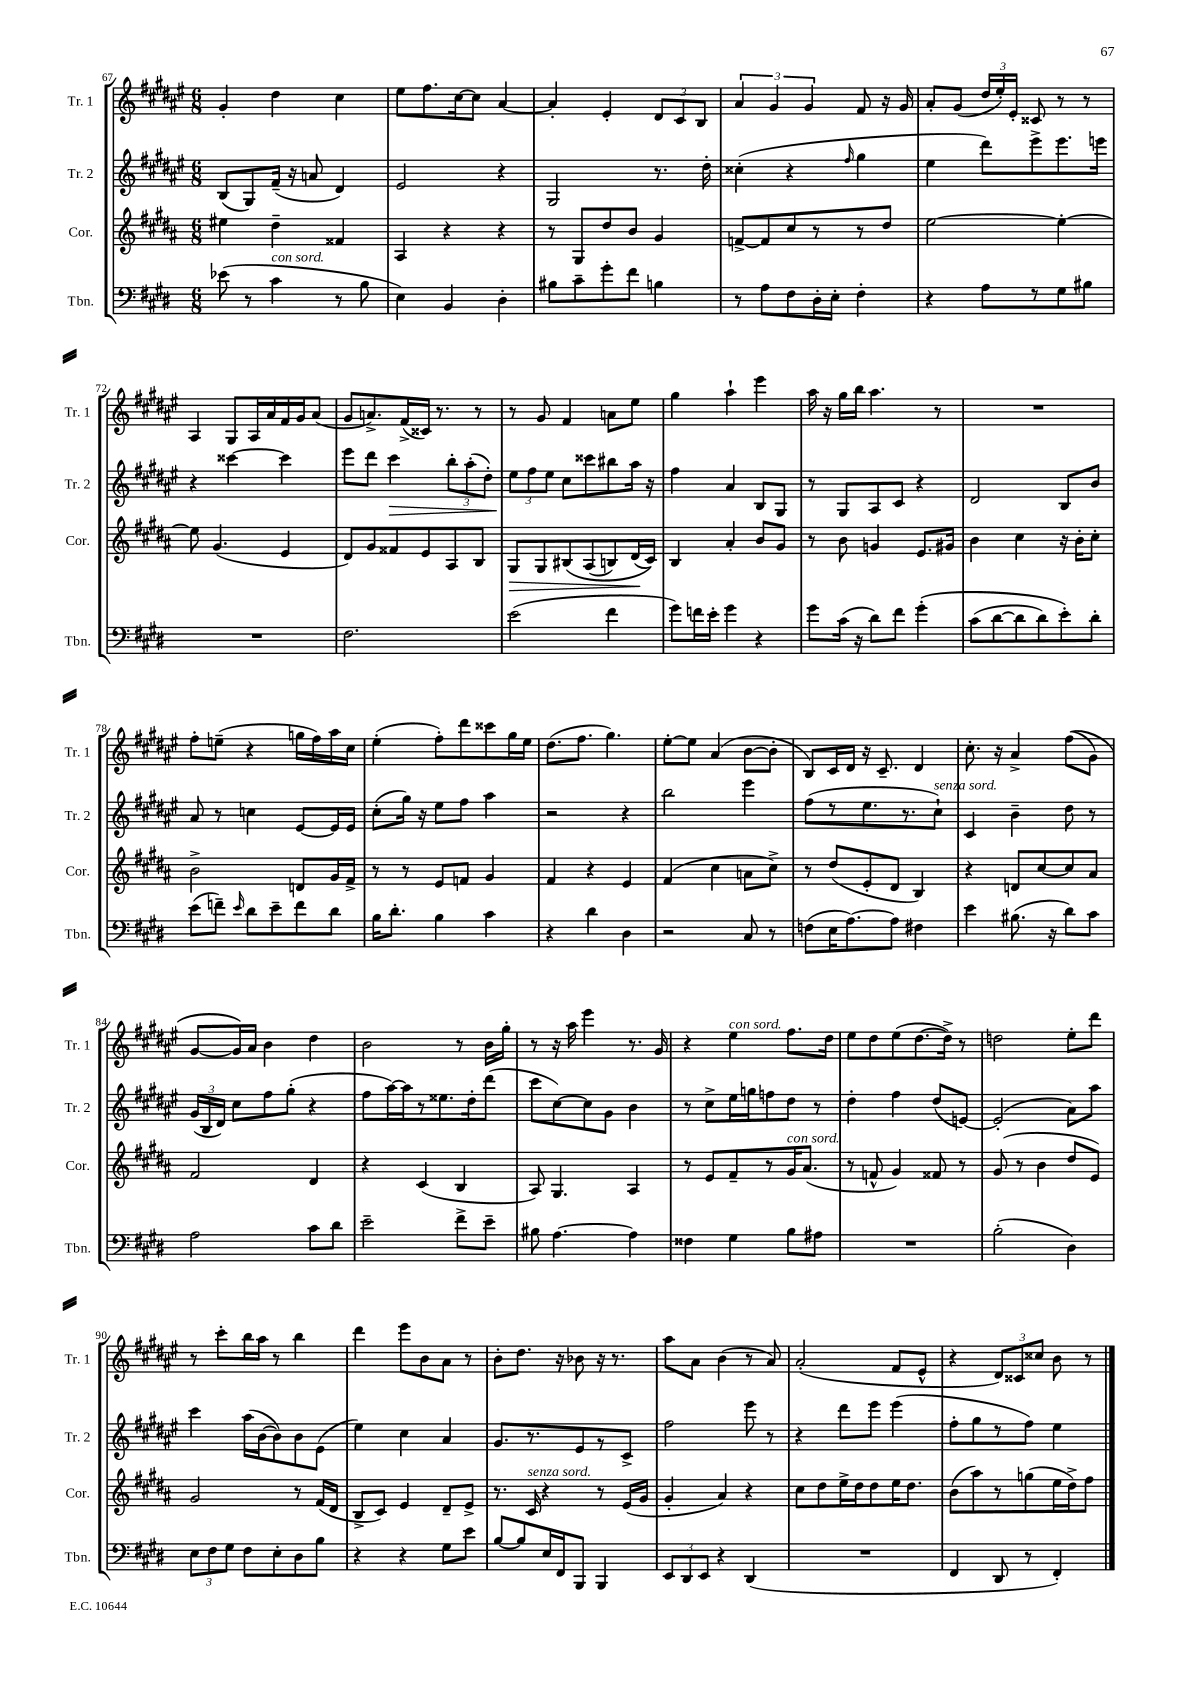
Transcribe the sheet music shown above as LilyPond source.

<<
\new StaffGroup <<
\new Staff = "s0" \with { instrumentName = "Tr. 1" shortInstrumentName = "Tr. 1" } {
    \clef treble \key fis \major \numericTimeSignature \time 6/8
    \autoBeamOff gis'4-. dis''4 cis''4 |
    eis''8[ fis''8. cis''16~ cis''8] ais'4~ |
    ais'4-. eis'4-. \tuplet 3/2 { dis'8[ cis'8 b8] } |
    \tuplet 3/2 { ais'4 gis'4 gis'4 } fis'8 r16 gis'16 |
    ais'8[-. gis'8]( \tuplet 3/2 { dis''16[ eis''16-.) eis'16]-. } cisis'8 r8 r8 |
    ais4 gis8[ ais16 ais'16 fis'16 gis'16 ais'8]( |
    gis'8[ a'8.->) fis'16->( cisis'16]) r8. r8 |
    r8 gis'8 fis'4 a'8[ eis''8] |
    gis''4 ais''4-! eis'''4 |
    ais''16 r16 gis''16[ b''16] ais''4. r8 |
    R2. |
    fis''8[-. e''8]--( r4 g''16[ fis''16) ais''16 cis''16] |
    eis''4-.( fis''8[-.) dis'''8 cisis'''8 gis''16 eis''16] |
    dis''8.[( fis''8.] gis''4.) |
    eis''8[~-. eis''8] ais'4( b'8[~ b'8]-. |
    b8[) cis'16 dis'16] r16 cis'8.-- dis'4 |
    cis''8.-. r16 ais'4-> fis''8[(\( gis'8]) |
    gis'8[~ gis'16\) ais'16] b'4 dis''4 |
    b'2 r8 b'16[ gis''16]-. |
    r8 r16 ais''16 eis'''4 r8. gis'16 |
    r4 eis''4^\markup { \italic "con sord." } fis''8.[ dis''16] |
    eis''8[ dis''8 eis''8( dis''8.~ dis''16]->) r8 |
    d''2 eis''8[-. dis'''8] |
    r8 cis'''8[-. b''16 ais''16] r8 b''4 |
    dis'''4 eis'''8[ b'8 ais'8] r8 |
    b'8[-. dis''8.] r16 bes'8 r16 r8. |
    ais''8[ ais'8] b'4( r8 ais'8) |
    ais'2-.( fis'8[ eis'8]-^ |
    r4 \tuplet 3/2 { dis'8[) cisis'8 cisis''8] } b'8 r8 \bar "|." |
}
\new Staff = "s1" \with { instrumentName = "Tr. 2" shortInstrumentName = "Tr. 2" } {
    \clef treble \key fis \major \numericTimeSignature \time 6/8
    \autoBeamOff b8[( gis8) fis'16]--( r16 a'8 dis'4) |
    eis'2 r4 |
    gis2 r8. dis''16-. |
    cisis''4-.( r4 \grace { fis''16 } gis''4 |
    eis''4 dis'''8[) eis'''8-> eis'''8. e'''16] |
    r4 cisis'''4~ cisis'''4 |
    eis'''8[ dis'''8] cis'''4\> \tuplet 3/2 { b''8[-. ais''8-.( dis''8]-.) } |
    \tuplet 3/2 { eis''8[\! fis''8 eis''8] } cis''8[ cisis'''8 bis''8 ais''16] r16 |
    fis''4 ais'4 b8[ gis8] |
    r8 gis8[ ais8 cis'8] r4 |
    dis'2 b8[ b'8] |
    ais'8 r8 c''4 eis'8[~ eis'16 eis'16] |
    cis''8[-.( gis''16]) r16 eis''8[ fis''8] ais''4 |
    r2 r4 |
    b''2 eis'''4 |
    fis''8[( r8 eis''8. r8. cis''8]-!^\markup { \italic "senza sord." }) |
    cis'4 b'4-- dis''8 r8 |
    \tuplet 3/2 { gis'16[( b16 dis'16]) } cis''8[ fis''8 gis''8]-.( r4 |
    fis''8[ ais''16~) ais''16 r8 eisis''8. dis''16-. dis'''8]( |
    cis'''8[ cis''8~) cis''8 gis'8] b'4 |
    r8 cis''8[-> eis''16 g''16 f''8 dis''8] r8 |
    dis''4-. fis''4 dis''8[( e'8]~) |
    e'2-.( ais'8[) ais''8] |
    cis'''4 ais''16[( b'16~ b'8) b'8 eis'8]( |
    eis''4) cis''4 ais'4 |
    gis'8.[ r8. eis'8 r8 cis'8]-> |
    fis''2 eis'''8 r8 |
    r4 dis'''8[ eis'''8] eis'''4( |
    fis''8[-. gis''8 r8 fis''8]) eis''4 \bar "|." |
}
\new Staff = "s2" \with { instrumentName = "Cor." shortInstrumentName = "Cor." } {
    \clef treble \key b \major \numericTimeSignature \time 6/8
    \autoBeamOff eis''4 dis''4-- fisis'4 |
    ais4 r4 r4 |
    r8 gis8[ dis''8 b'8] gis'4 |
    f'8[~-> f'8 cis''8 r8 r8 dis''8] |
    e''2~ e''4~-. |
    e''8 gis'4.( e'4 |
    dis'8[) gis'8 fisis'8 e'8 ais8 b8] |
    gis8[\> gis8 bis8\( ais8( b8) dis'16\!( cis'16])\) |
    b4 ais'4-. b'8[ gis'8] |
    r8 b'8 g'4 e'8.[ gis'16] |
    b'4 cis''4 r16 b'16[-. cis''8]-. |
    b'2-> d'8[ gis'16 fis'16]-> |
    r8 r8 e'8[ f'8] gis'4 |
    fis'4 r4 e'4 |
    fis'4( cis''4 a'8[ cis''8]->) |
    r8 dis''8[( e'8-. dis'8] b4) |
    r4 d'8[ cis''8~ cis''8 ais'8] |
    fis'2 dis'4 |
    r4 cis'4( b4 |
    ais8) gis4. ais4 |
    r8 e'8[ fis'8-- r8 gis'16^\markup { \italic "con sord." } ais'8.]( |
    r8 f'8-^ gis'4) fisis'8 r8 |
    gis'8( r8 b'4 dis''8[ e'8]) |
    gis'2 r8 fis'16[( dis'16] |
    b8[-> cis'8]) e'4 dis'8[-- e'8]-> |
    r8. cis'16^\markup { \italic "senza sord." } r4 r8 e'16[( gis'16] |
    gis'4-. ais'4) r4 |
    cis''8[ dis''8 e''16-> dis''16 dis''8 e''16 dis''8.] |
    b'8[( ais''8) r8 g''8( e''16 dis''16->) fis''8] \bar "|." |
}
\new Staff = "s3" \with { instrumentName = "Tbn." shortInstrumentName = "Tbn." } {
    \clef bass \key e \major \numericTimeSignature \time 6/8
    \autoBeamOff ees'8( r8 cis'4^\markup { \italic "con sord." } r8 b8 |
    e4) b,4 dis4-. |
    bis8[ cis'8-- gis'8-. fis'8] b4 |
    r8 a8[ fis8 dis16-. e16]-. fis4-. |
    r4 a8[ r8 gis8 bis8] |
    R2. |
    fis2. |
    e'2( fis'4 |
    gis'8[) f'16 e'16]-. gis'4 r4 |
    gis'8[ cis'16]( r16 dis'8[) fis'8] gis'4-.\( |
    cis'8[( dis'8~ dis'8 dis'8) e'8-.\) dis'8]-. |
    e'8[( f'8]--) \grace { e'16 } dis'8[ e'8-- f'8 dis'8] |
    b16[ dis'8.]-. b4 cis'4 |
    r4 dis'4 dis4 |
    r2 cis8 r8 |
    f8[( e16 a8.~) a8] fis4 |
    e'4 bis8.( r16 dis'8[) cis'8] |
    a2 cis'8[ dis'8] |
    e'2-- fis'8[-> e'8]-- |
    bis8 a4.~ a4 |
    fisis4 gis4 b8[ ais8] |
    R2. |
    b2-.( dis4) |
    \tuplet 3/2 { e8[ fis8 gis8] } fis8[ e8-. dis8 b8] |
    r4 r4 gis8[ e'8] |
    b8[~ b8 e16 fis,16 b,,8] b,,4 |
    \tuplet 3/2 { e,8[ dis,8 e,8] } r4 dis,4( |
    R2. |
    fis,4 dis,8 r8 fis,4-.) \bar "|." |
}
>>
>>
\layout { \context { \Score currentBarNumber = #67 } }
